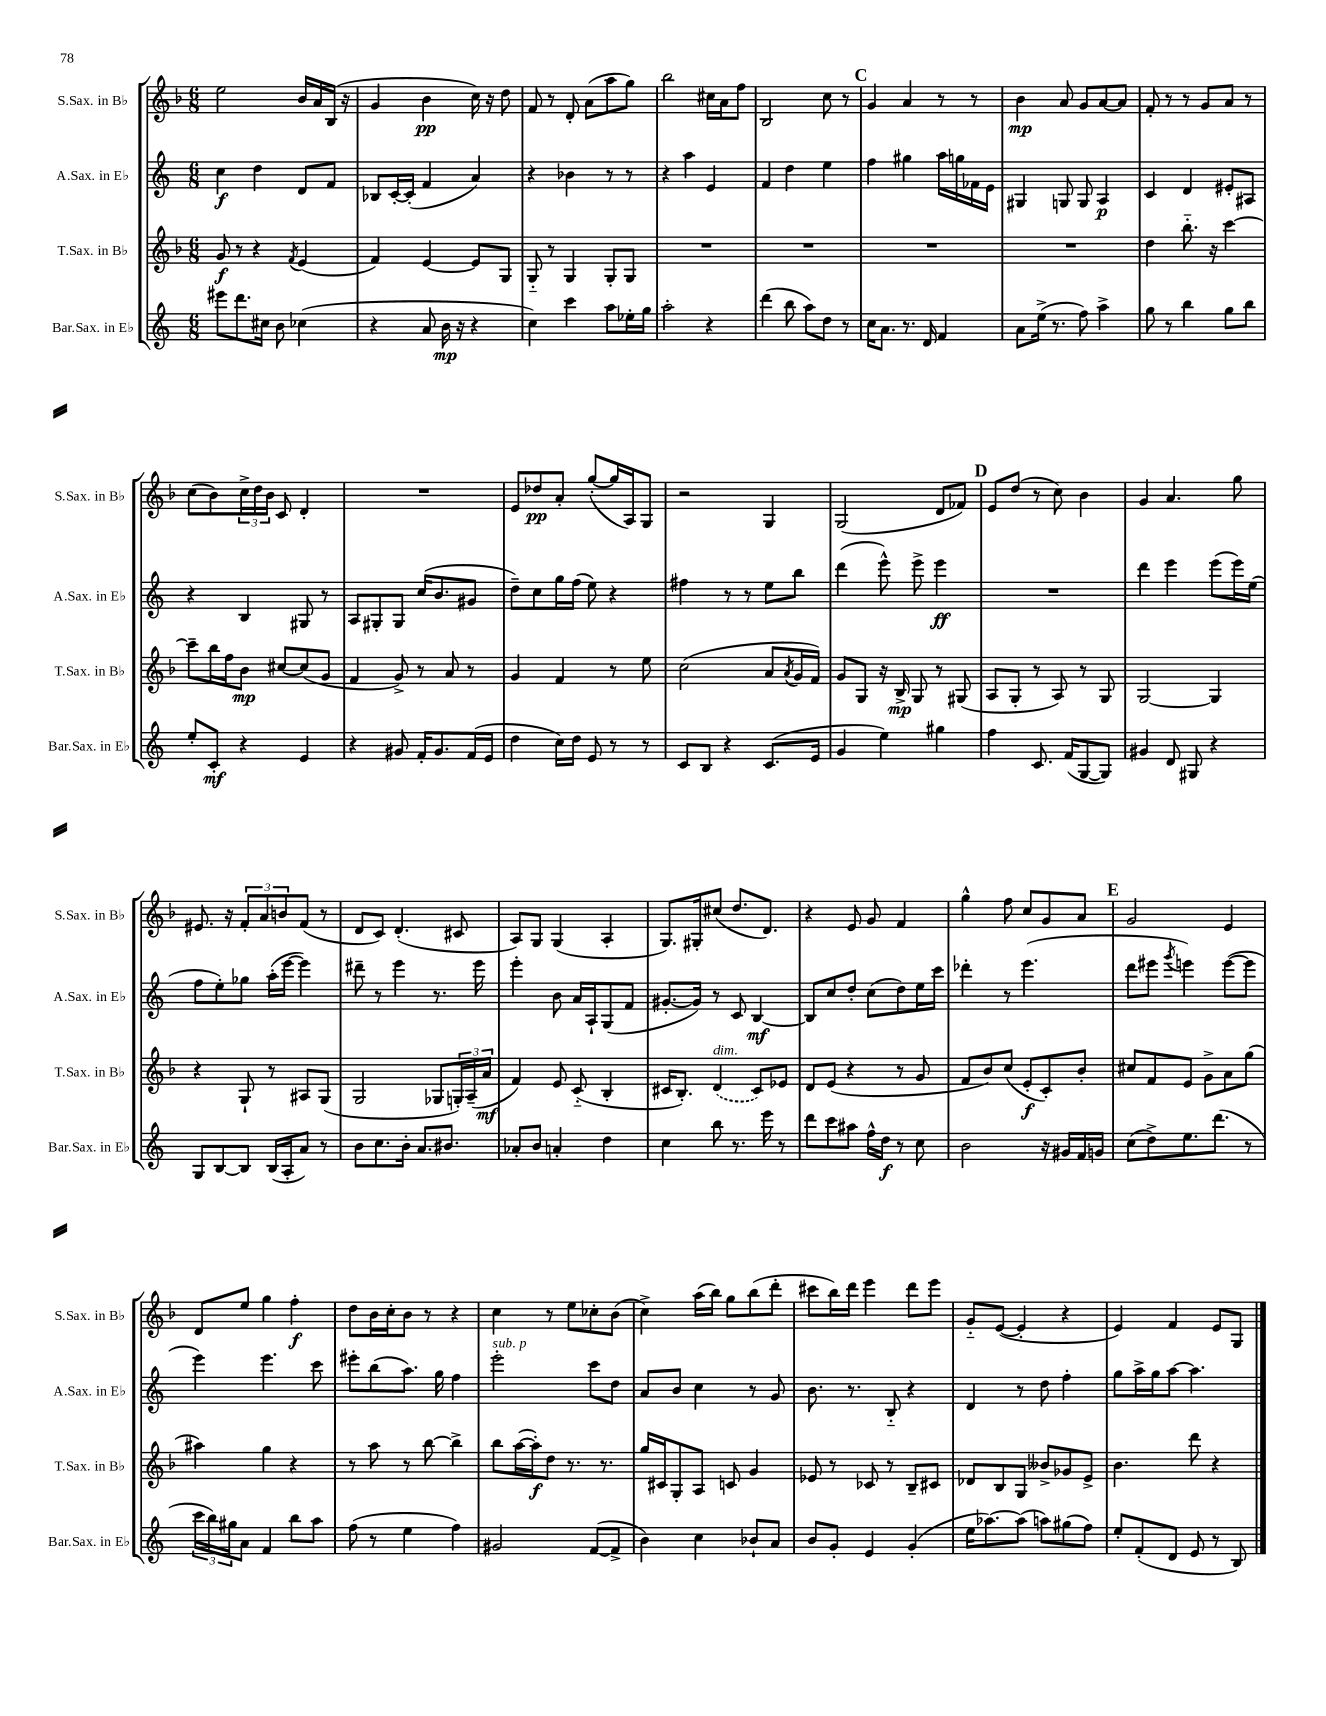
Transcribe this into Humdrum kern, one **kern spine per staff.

**kern	**kern	**kern	**kern
*staff4	*staff3	*staff2	*staff1
*clefG2	*clefG2	*clefG2	*clefG2
*k[]	*k[b-]	*k[]	*k[b-]
*M6/8	*M6/8	*M6/8	*M6/8
8eee#	8g	4cc	2ee
8.ddd	8r	.	.
.	4r	4dd	.
16cc#	.	.	.
8b	.	.	.
.	8qf	.	.
(4cc-	(4e	8d	16b-
.	.	.	16a
.	.	8f	(16B-
.	.	.	16r
=	=	=	=
4r	4f)	8B-	4g
.	.	[16c'	.
.	.	(16c']	.
8a	[4e	4f	4b-
16b	.	.	.
16r	.	.	.
4r	8e]	4a)	16cc)
.	.	.	16r
.	8G	.	8dd
=	=	=	=
4cc)	8G'~	4r	8f
.	8r	.	8r
4ccc	4G	4b-	8d'
.	.	.	(8a
8aa	8G'	8r	8aa
16ee-'	8G	8r	8gg)
16gg	.	.	.
=	=	=	=
2aa'	2.r	4r	2bb-
.	.	4aa	.
4r	.	4e	16cc#
.	.	.	16a
.	.	.	8ff
=	=	=	=
(4ddd	2.r	4f	2B-
8bb	.	4dd	.
8aa)	.	.	.
8dd	.	4ee	8cc
8r	.	.	8r
=	=	=	=
16cc	2.r	4ff	4g
8.a	.	.	.
8.r	.	4gg#	4a
16d	.	.	.
4f	.	16aa	8r
.	.	16gg	.
.	.	16f-	8r
.	.	16e	.
=	=	=	=
8a	2.r	4G#	4b-
(16ee^	.	.	.
8.r	.	.	.
.	.	8G	8a
8ff)	.	8G	8g
4aa^	.	4A	[8a
.	.	.	8a]
=	=	=	=
8gg	4dd	4c	8f'
8r	.	.	8r
4bb	8.bb-'~	4d	8r
.	.	.	8g
.	16r	.	.
8gg	[4ccc	8e#'	8a
8bb	.	8A#	8r
=	=	=	=
8ee'	8ccc~]	4r	(8cc
8c'	16bb-	.	8b-)
.	16ff	.	.
4r	8b-	4B	24cc^
.	.	.	24dd
.	.	.	24b-
.	[8cc#	.	8c
4e	(8cc#]	8G#	4d'
.	8g	8r	.
=	=	=	=
4r	4f	8A	2.r
.	.	8G#'	.
8g#	8g^)	8G#	.
16f'	8r	(16cc	.
8.g#	.	8.b	.
.	8a	.	.
(16f	8r	8g#	.
16e	.	.	.
=	=	=	=
4dd	4g	8dd~)	8e
.	.	8cc	8dd-
16cc)	4f	16gg	8a'
16dd	.	(16ff	.
8e	.	8ee)	([8gg'
8r	8r	4r	16gg]
.	.	.	16A)
8r	8ee	.	8G
=	=	=	=
8c	(2cc	4ff#	2r
8B	.	.	.
4r	.	8r	.
.	.	8r	.
(8.c	8a	8ee	4G
.	8qa	.	.
.	16g	8bb	.
16e	16f)	.	.
=	=	=	=
4g	8g	(4ddd	(2G
.	8G	.	.
4ee)	16r	8eee^^)	.
.	16B-^	.	.
.	8G	8eee^	.
4gg#	8r	4eee	8d
.	(8G#	.	8f-)
=	=	=	=
4ff	8A	2.r	8e
.	8G'	.	(8dd
8.c	8r	.	8r
.	8A)	.	8cc)
(16f	.	.	.
[8G	8r	.	4b-
8G])	8G	.	.
=	=	=	=
4g#	[2G	4ddd	4g
8d	.	4eee	4.a
8G#	.	.	.
4r	4G]	(8eee	.
.	.	16eee)	8gg
.	.	(16ee	.
=	=	=	=
8G	4r	8ff	8.e#
[8B	.	8ee')	.
.	.	.	16r
8B]	8G`	8gg-	12f'
.	.	.	12a
(16B	8r	(16aa'	.
.	.	.	12b
16A'	.	[16eee	.
8a)	8A#	4eee])	(8f
8r	(8G	.	8r
=	=	=	=
8b	2G	8ddd#~	8d
8.cc	.	8r	8c)
.	.	4eee	(4.d'
16b'	.	.	.
8.a	.	.	.
.	8G-	8.r	.
8.b#	.	.	.
.	24G')	.	8c#
.	(24A~	.	.
.	.	16eee	.
.	24a	.	.
=	=	=	=
8a-'	4f)	4eee'	8A)
8b	.	.	8G
4a'	8e	8b	(4G
.	(8c'~	16a	.
.	.	16A`	.
4dd	4B-'	(8G	4A'
.	.	8f	.
=	=	=	=
4cc	16c#	[8.g#'	8.G)
.	8.B-')	.	.
.	.	16g#])	16G#'
8bb	(4d	8r	(8cc#
8.r	.	8c	8.dd
.	8c#)	[4B	.
16eee	.	.	8.d)
8r	8e-	.	.
=	=	=	=
8ddd	8d	8B]	4r
8ccc	(8e	8cc	.
8aa#	4r	8dd'	8e
16ff^^	.	(8cc	8g
16dd	.	.	.
8r	8r	8dd)	4f
8cc	8g	16ee	.
.	.	16ccc	.
=	=	=	=
2b	8f	4ddd-'	4gg^^
.	8b-)	.	.
.	(8cc	8r	8ff
.	8e'	(4.eee	8cc
16r	8c')	.	8g
16g#	.	.	.
16f	8b-'	.	8a
16g	.	.	.
=	=	=	=
(8cc	8cc#	8ddd	2g
8dd^)	8f	8eee#	.
.	.	8qggg	.
8.ee	8e	4eee)	.
.	8g^	.	.
(8.ddd	.	.	.
.	8a	([8eee	4e
8r	(8gg	8eee]	.
=	=	=	=
24ccc	4aa#)	4eee)	8d
24bb)	.	.	.
24gg#	.	.	.
8a	.	.	8ee
4f	4gg	4.eee	4gg
8bb	4r	.	4ff'
8aa	.	8ccc	.
=	=	=	=
(8ff	8r	8eee#'	8dd
8r	8aa	(8bb	16b-
.	.	.	16cc'
4ee	8r	8.aa)	8b-
.	[8bb-	.	8r
.	.	16gg	.
4ff)	4bb-^]	4ff	4r
=	=	=	=
2g#	8bb-	2eee'	4cc
.	([16aa	.	.
.	16aa'])	.	.
.	8dd	.	8r
.	8.r	.	8ee
([8f	.	8ccc	8cc-'
.	8.r	.	.
8f^]	.	8dd	(8b-
=	=	=	=
4b)	16gg	8a	4cc^)
.	16c#	.	.
.	8G'	8b	.
4cc	8A	4cc	(16aa
.	.	.	16bb-)
.	8c	.	8gg
8b-`	4g	8r	(8bb-
8a	.	8g	8ddd'
=	=	=	=
8b	8e-	8.b	8ccc#
8g'	8r	.	16bb-)
.	.	8.r	16ddd
4e	8c-	.	4eee
.	8r	8B'~	.
(4g'	8B-~	4r	8ddd
.	8c#	.	8eee
=	=	=	=
16ee	8d-	4d	8g'~
[8.aa-)	.	.	.
.	8B-	.	([8e
(8aa-]	8G	8r	4e']
8aa)	8b--^	8dd	.
(8gg#	8g-	4ff'	4r
8ff)	8e^	.	.
=	=	=	=
8ee'	4.b-	8gg	4e)
(8f'	.	16aa^	.
.	.	16gg	.
8d	.	[8aa	4f
8e	8ddd	4.aa]	.
8r	4r	.	8e
8B)	.	.	8G
==	==	==	==
*-	*-	*-	*-
